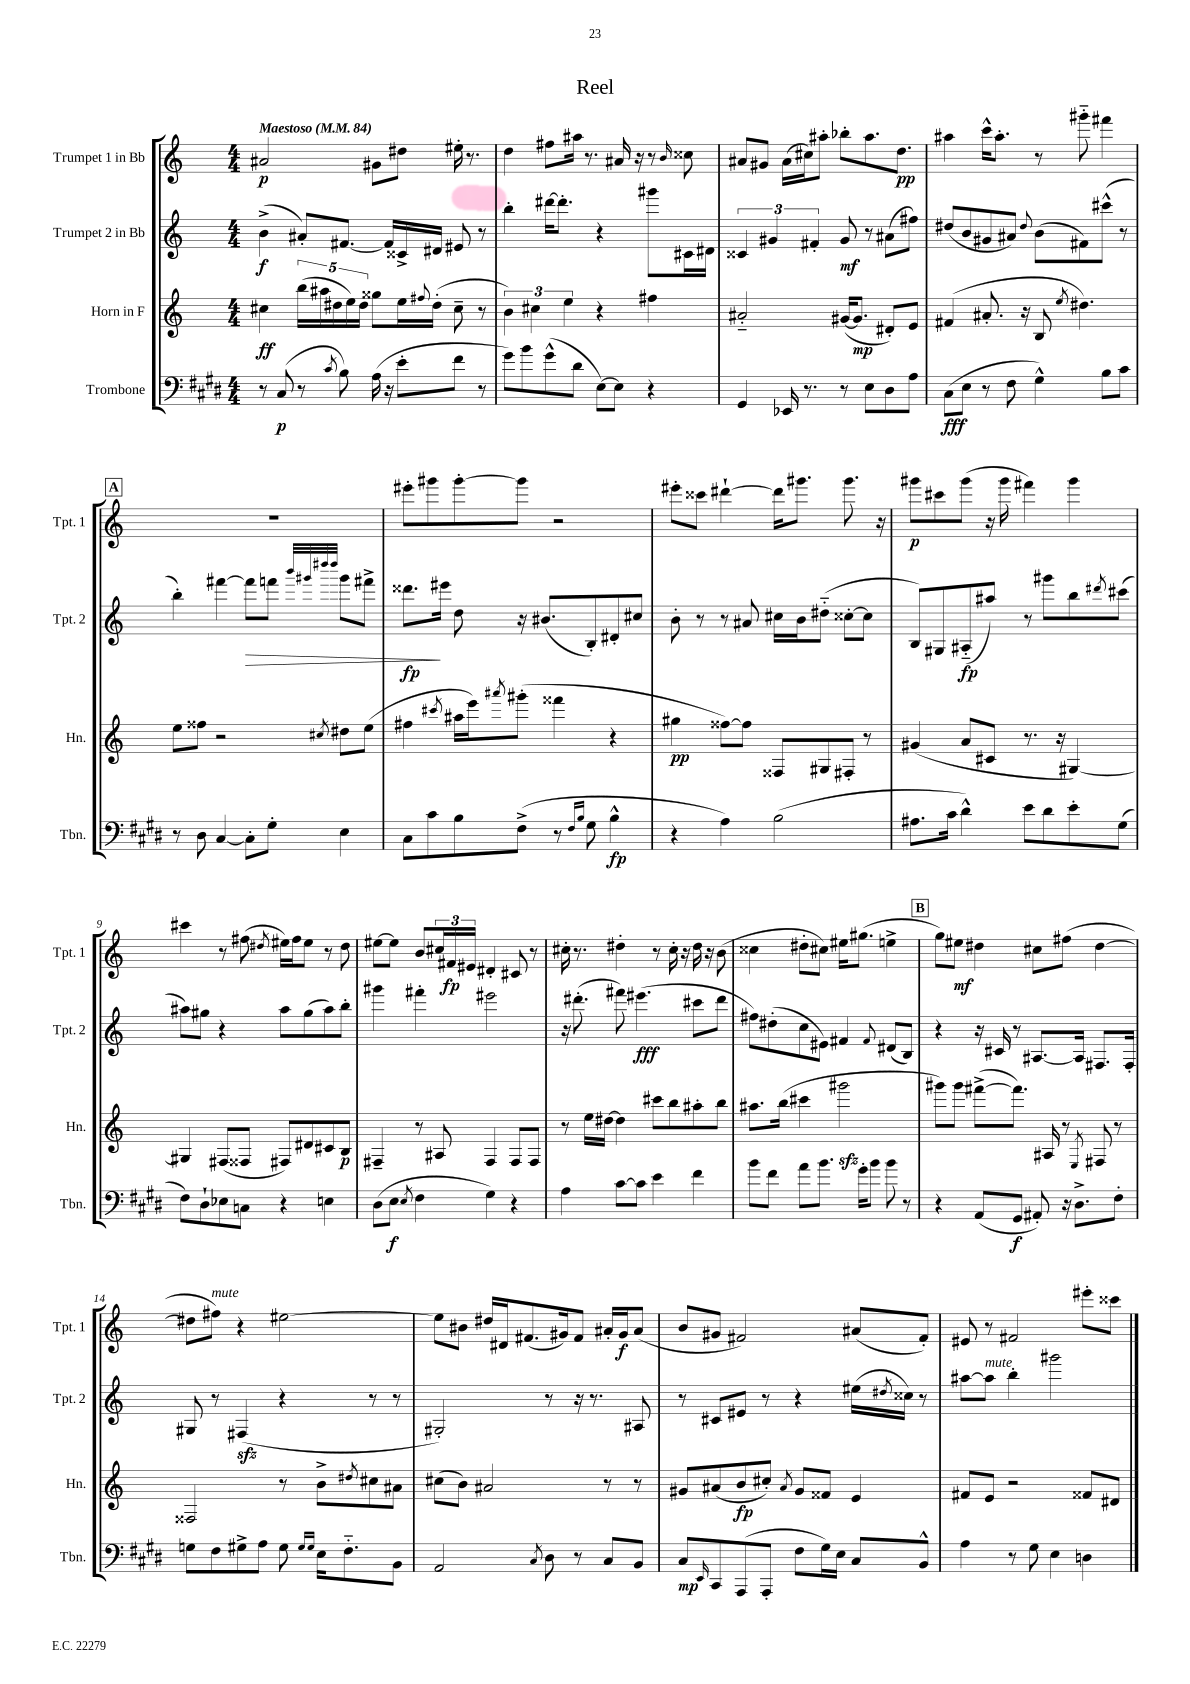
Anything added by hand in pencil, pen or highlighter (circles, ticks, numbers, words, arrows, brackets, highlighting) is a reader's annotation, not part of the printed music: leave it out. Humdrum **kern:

**kern	**kern	**kern	**kern
*staff4	*staff3	*staff2	*staff1
*clefF4	*clefG2	*clefG2	*clefG2
*k[f#c#g#d#]	*k[]	*k[]	*k[]
*M4/4	*M4/4	*M4/4	*M4/4
*MM84	*MM84	*MM84	*MM84
8r	4cc#	(4b^	2a#
(8C#	.	.	.
8r	(20bb	8a#')	.
.	20aa#	.	.
.	20dd#	.	.
8qc#	.	.	.
8B)	.	[8.f#	.
.	20ee)	.	.
.	20dd#	.	.
(16A	8gg##	.	8g#
16r	.	16f#]	.
8e'	16ee	16c##^	8dd#
.	8qqff#	.	.
.	(16dd#'	16d#	.
8f#	8cc#~	8e#	16ee#'
.	.	.	8.r
8r	8r	8r	.
=	=	=	=
8g#)	6b)	4bb'	4dd
8b	.	.	.
.	6cc#	.	.
(8g#^^	.	[16ddd#	8ff#
.	.	8.ddd#']	.
.	6ee	.	.
8d#	.	.	16aa#
.	.	.	8.r
[8E)	4r	4r	.
8E]	.	.	16a#
.	.	.	16r
4r	4ff#	8ggg#	8r
.	.	.	16qqb
.	.	16c#	8cc##
.	.	16d#	.
=	=	=	=
4GG#	2a#'~	6c##	8a#
.	.	.	8g#
.	.	6g#	.
16EE-	.	.	(16a#
8.r	.	.	16cc#)
.	.	6f#'	.
.	.	.	8aa#'
8r	([16g#	8g#	8bb-'
.	8.g#]	.	.
8E	.	8r	8.aa#
8D#	8d#')	(8a#	.
.	.	.	8.dd
8A	8e	8ff#)	.
=	=	=	=
(8C#	(4f#	(8dd#	4aa#
8E	.	8b	.
8r	8.a#'	8g#	16ccc^^
.	.	.	8.aa#'
8F#	.	8a#)	.
.	16r	.	.
.	.	8qqdd#	.
4G#^^)	8B	(8b	8r
.	8qee	.	.
.	4.dd#)	8f#)	8ggg#'~
8B	.	(8ccc#^^	4fff#
8c#	.	8r	.
=	=	=	=
8r	8ee	4bb')	1r
8D#	8ff##	.	.
[4C#	2r	[4fff#	.
8C#']	.	8fff#]	.
8G#'	.	8fff	.
.	.	32qqbbb	.
.	.	32qqggg#	.
.	.	32qqdddd#	.
.	8qcc#	32qqdddd#	.
4E	8dd#	8ggg#	.
.	(8ee	8fff#^	.
=	=	=	=
8C#	4ff#	8.ddd##	8eee#'
8c#	.	.	8ggg#
.	.	16eee#	.
.	8qccc#	.	.
8B	16aa#	8dd	[8ggg#'
.	16eee)	.	.
.	8qaaa#	.	.
(8F#^	(8ggg#'	16r	8ggg#]
.	.	(8.b#	.
8r	4fff##	.	2r
16qqF#	.	.	.
16qqB	.	.	.
8G#	.	8B')	.
4B^^	4r	8d#'	.
.	.	8cc#	.
=	=	=	=
4r	4gg#	8b'	8eee#'
.	.	8r	8ccc##
4A)	[8ff##)	8r	[4ddd#`
.	8ff##]	8a#	.
(2B	8F##	16cc#	16ddd#]
.	.	16b	8.ggg#
.	8G#	(8dd#'~	.
.	8F#'	[8cc##'	8.ggg#
.	8r	8cc##]	.
.	.	.	16r
=	=	=	=
8.A#	(4g#	8B)	8ggg#
.	.	8G#	8ccc#
16c#	.	.	.
4d#^^)	8a	(8A#'~	(8ggg#
.	8c#	8aa#)	16r
.	.	.	16ggg#
8e	8.r	8r	4fff#)
8d#	.	8ggg#	.
.	16r	.	.
8e'	[4G#)	8bb	4ggg#
.	.	8qddd#	.
(8G#	.	(8ccc#	.
=	=	=	=
8F#)	4G#]	8aa#)	4ccc#
8D#`	.	8gg#	.
8E-	(8F#	4r	8r
8C	8F##	.	(8ff#
.	.	.	8qdd#
4r	8F#)	8aa#	16ee#)
.	.	.	16ff#
.	8d#	(8gg#	8ee#
4E	8c#	8aa#)	8r
.	8B	8bb'	8dd#
=	=	=	=
(8D#	4F#~	4ggg#	[8ee#
8E	.	.	8ee#]
8qE	.	.	.
4F#	8r	4fff#'	8b
.	8A#	.	24cc#
.	.	.	24f#
.	.	.	24e#
4G#)	4F#	2eee#	4d#'
4r	8F#	.	8c#
.	8F#	.	8r
=	=	=	=
4A	8r	16r	16cc#'
.	.	(8.ddd#'	8.r
.	16ee	.	.
.	[16dd#	.	.
[8c#	4dd#]	8fff#)	4dd#'
8c#]	.	(4.eee#	.
4e	8ccc#	.	8r
.	8bb	.	16cc#'
.	.	.	16r
4f#	8aa#'	8ccc#	16dd#
.	.	.	16r
.	8bb	8ddd#	(8b
=	=	=	=
8b	8.aa#	8ff#)	4cc##
8f#	.	(8dd#'	.
.	(16bb	.	.
8a	4ccc#	8cc	8dd#'
8.b	.	8e#)	8cc#)
.	2ggg#	4f#	16ee#
16g#'	.	.	(8.gg#
8b	.	.	.
.	.	8qqf#	.
8b	.	(8d#	4ee^
8r	.	8B)	.
=	=	=	=
4r	8ggg#)	4r	8gg)
.	8ggg#	.	8ee#
(8AA	([8fff#^	16r	4dd#
.	.	16c#	.
8GG#	8.fff#])	8r	.
8AA#')	.	[8.A#	8cc#
.	16A#	.	.
16r	8r	.	(8ff#
8.D#^	.	16A#]	.
.	8qE	.	.
.	8F#	8.F#	[4dd#
8F#'	8r	.	.
.	.	16F#'	.
=	=	=	=
8G	2F##	8G#	8dd#]
8F#	.	8r	8ff#)
8G#^	.	(4F#	4r
8A	.	.	.
8G#	8r	4r	[2ee#
16qqG#	.	.	.
16qqG#	.	.	.
16E	8b^	.	.
8.F#'~	.	.	.
.	8qdd#	.	.
.	8cc#	8r	.
8BB	8a#	8r	.
=	=	=	=
2AA	(8cc#	2G#')	8ee#]
.	8b)	.	8b#
.	2a#	.	16dd#
.	.	.	16d#
.	.	.	(8.f#
8qC#	.	.	.
8D#	.	8r	.
.	.	.	16g#)
8r	.	16r	8f#
.	.	8.r	.
8C#	8r	.	16a#'
.	.	.	16g#
8BB	8r	8A#	(8a#
=	=	=	=
8C#	8g#	8r	8b
16qqEE	.	.	.
8CC#	(8a#	8c#	8g#
(8AAA	8b	8e#	2f#)
8AAA'	8cc#')	8r	.
.	8qa#	.	.
8F#	8g#	4r	.
16G#)	8f##	.	.
16E	.	.	.
8C#	4e	(16ee#	(8a#
.	.	8qdd#	.
.	.	16cc##)	.
8BB^^	.	8r	8f#')
=	=	=	=
4A	8f#	[8aa#	8e#
.	8e	8aa#]	8r
8r	2r	4bb'	2f#
8G#	.	.	.
4E	.	2ggg#	.
4D	8f##	.	8eee#'
.	8d#	.	8ccc##
==	==	==	==
*-	*-	*-	*-
